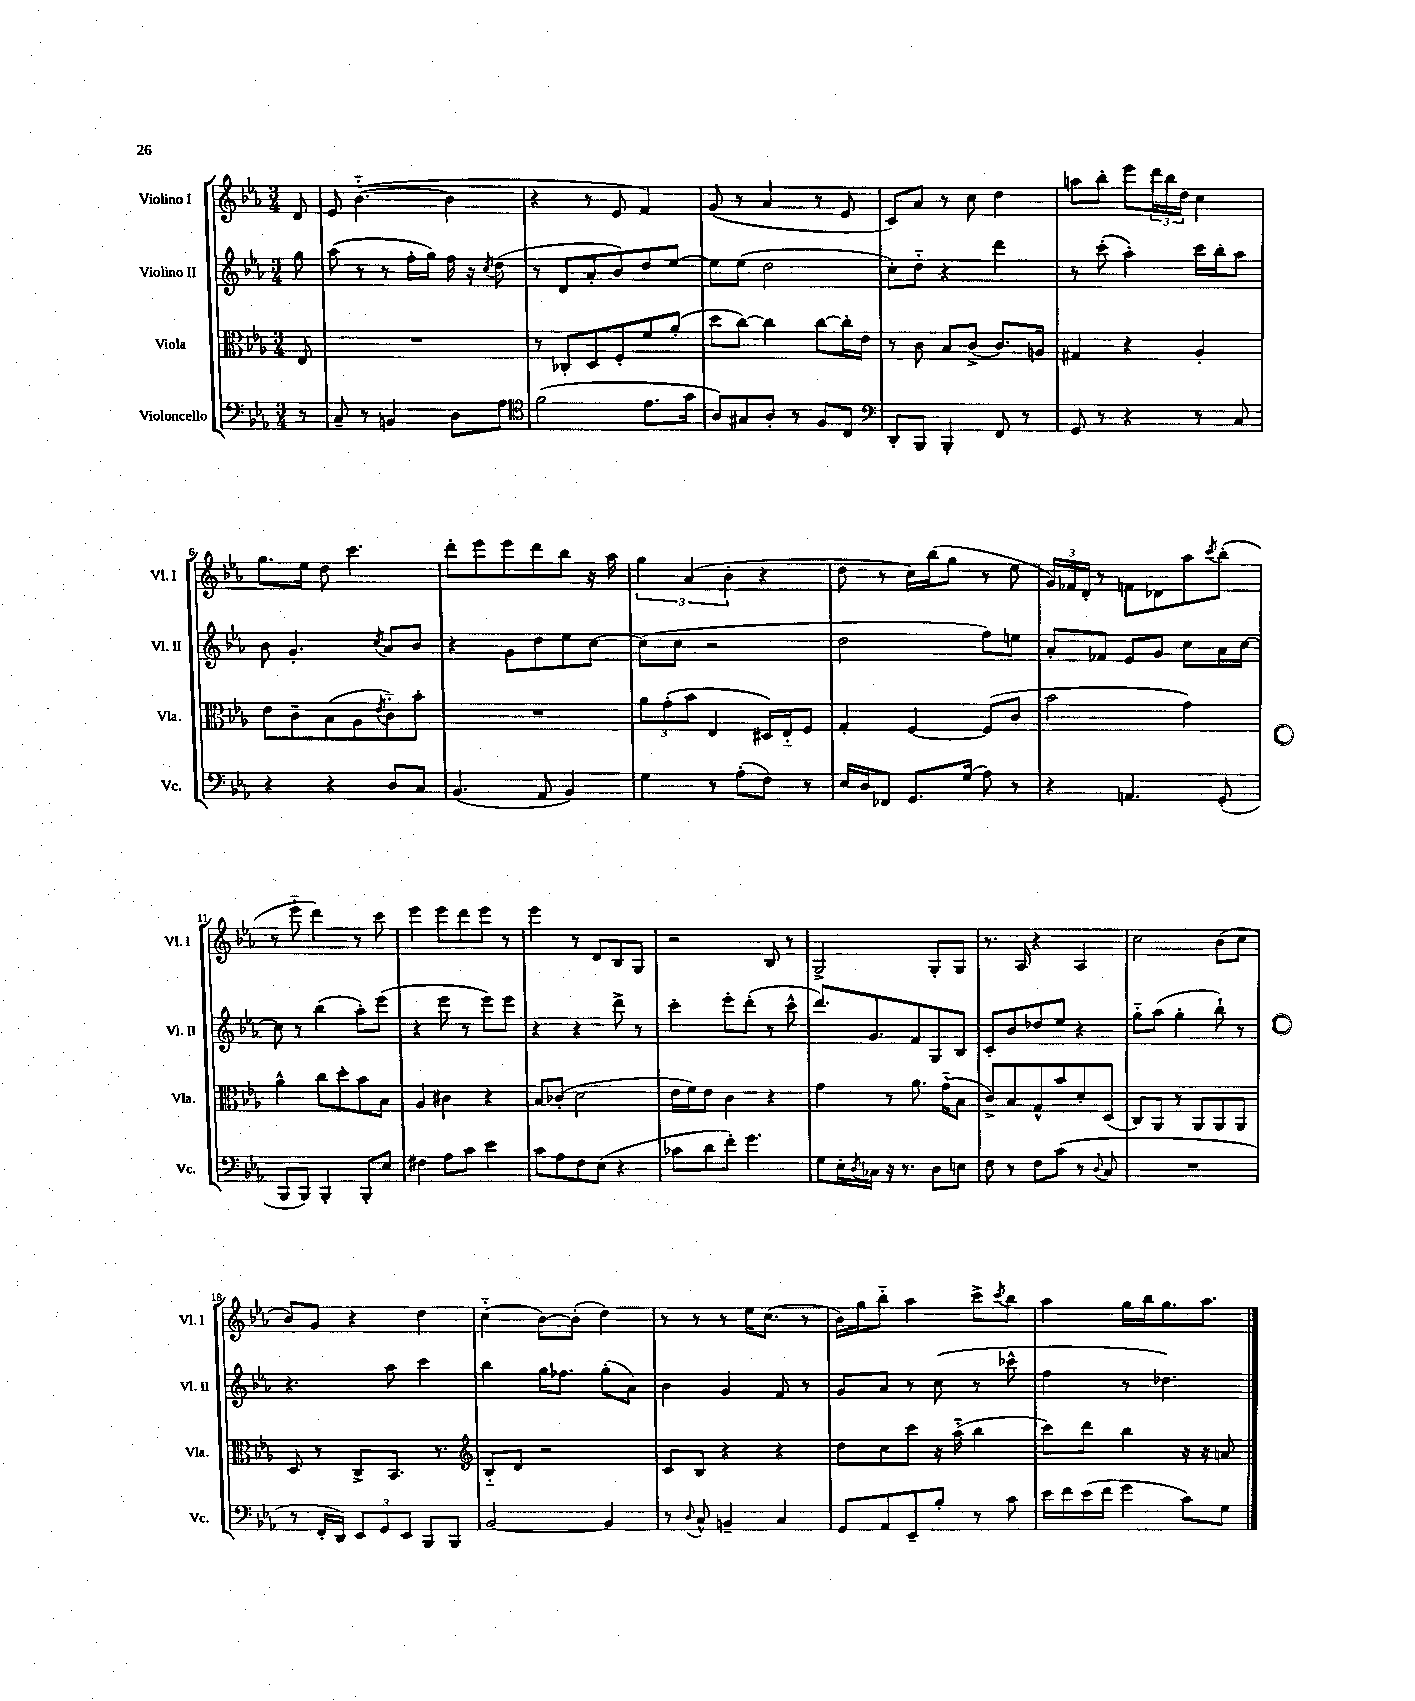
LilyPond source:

<<
\new StaffGroup <<
\new Staff = "s0" \with { instrumentName = "Violino I" shortInstrumentName = "Vl. I" } {
    \clef treble \key ees \major \numericTimeSignature \time 3/4 \partial 8
    d'8 |
    ees'8 bes'4.~-_( bes'4 |
    r4 r8 ees'8 f'4) |
    g'8( r8 aes'4 r8 ees'8 |
    c'8) aes'8 r8 c''8 d''4 |
    a''8 bes''8-. ees'''8 \tuplet 3/2 { d'''16 bes''16 d''16 } c''4 |
    g''8. ees''16 d''8 c'''4. |
    d'''8-. ees'''8 ees'''8 d'''8 bes''8 r16 aes''16 |
    \tuplet 3/2 { g''4 aes'4( bes'4-. } r4 |
    d''8 r8 c''16) bes''16( g''8 r8 ees''8 |
    \tuplet 3/2 { g'16) fes'16 d'16-. } r8 f'8 des'8 aes''8 \acciaccatura { c'''8 } bes''8-.( |
    r8 ees'''8-_ d'''4) r8 c'''8 |
    ees'''4 ees'''8 d'''8 ees'''8 r8 |
    ees'''4 r8 d'8 bes8 g8 |
    r2 bes8 r8 |
    g2-> g8-. g8 |
    r8. aes16 r4 aes4 |
    c''2 bes'8( c''8 |
    bes'8) g'8 r4 d''4 |
    c''4-_( bes'8~) bes'8-.( d''4) |
    r8 r8 r8 ees''16 c''8.( r8 |
    bes'16) g''16 bes''8-_ aes''4 c'''8-> \acciaccatura { c'''8 } bes''8 |
    aes''4 g''16 bes''16 g''8. aes''8. \bar "|." |
}
\new Staff = "s1" \with { instrumentName = "Violino II" shortInstrumentName = "Vl. II" } {
    \clef treble \key ees \major \numericTimeSignature \time 3/4 \partial 8
    g''8 |
    aes''8( r8 r8 f''16-. g''16) f''16 r16 \acciaccatura { c''8 } d''8( |
    r8 d'8 aes'8-. bes'8) d''8 ees''8~ |
    ees''8 ees''8( d''2 |
    c''8-.) d''8-_ r4 d'''4 |
    r8 c'''8-.( aes''4-.) c'''16 bes''16-. aes''8 |
    bes'8 g'4.-. \acciaccatura { c''8 } aes'8 bes'8 |
    r4 g'8 d''8 ees''8 c''8~ |
    c''8( c''8 r2 |
    d''2 f''8) e''8 |
    aes'8-. fes'8 ees'8 g'8 c''8 aes'16 c''16~ |
    c''8 r8 bes''4( aes''8-.) ees'''8( |
    r4 ees'''8 r8 ees'''8) ees'''8 |
    r4 r4 d'''8-> r8 |
    c'''4-. ees'''8-. d'''8-.( r8 c'''8-^ |
    d'''8.) g'8. f'8 g8 bes8 |
    c'8-. bes'8 des''8 ees''8 r4 |
    g''8-_ aes''8( g''4-. bes''8-!) r8 |
    r4. aes''8 c'''4 |
    bes''4 g''16 fes''8. g''8-.( aes'8) |
    bes'4 g'4 f'8 r8 |
    g'8 aes'8 r8 c''8( r8 ces'''8-^ |
    f''4 r8 des''4.) \bar "|." |
}
\new Staff = "s2" \with { instrumentName = "Viola" shortInstrumentName = "Vla." } {
    \clef alto \key ees \major \numericTimeSignature \time 3/4 \partial 8
    ees8 |
    R2. |
    r8 ces8-. d8 f8-. f'8 aes'8-.( |
    d''8 c''8~) c''4 c''8~ c''16-. ees'16 |
    r8 c'8 bes8 c'8->( c'8.) a16 |
    gis4 r4 aes4-. |
    ees'8 c'8-- bes8( aes8 \acciaccatura { ees'8 } c'8-_) bes'8-. |
    R2. |
    \tuplet 3/2 { aes'8 g'8-.( bes'8 } ees4 dis16) ees16-_ f8 |
    g4-. f4~ f8( c'8 |
    bes'2 g'4) |
    aes'4-^ c''8 d''8-. bes'8 bes8 |
    aes4 cis'4 r4 |
    bes8 ces'8-.( d'2 |
    ees'16 f'16) ees'8 c'4 r4 |
    g'4 r8 aes'8. g'16-_( bes8 |
    c'8->) bes8 g8-^ bes'8 d'8-. d8( |
    c8) aes,8 r8 aes,8 aes,8 aes,8 |
    d8 r8 c8-> bes,8. r8. |
    \clef treble bes8-_ d'8 r2 |
    c'8 bes8 r4 r4 |
    d''8 c''8 c'''8 r16 aes''16-_( bes''4 |
    c'''8) d'''8 bes''4 r16 r16 a'8 \bar "|." |
}
\new Staff = "s3" \with { instrumentName = "Violoncello" shortInstrumentName = "Vc." } {
    \clef bass \key ees \major \numericTimeSignature \time 3/4 \partial 8
    r8 |
    c8-- r8 b,4 d8 aes8 |
    \clef tenor f'2( ees'8. g'16 |
    aes8) gis8 aes8-. r8 f8 c8 |
    \clef bass d,8-. bes,,8 bes,,4-. f,8 r8 |
    g,8 r8 r4 r8 c8 |
    r4 r4 d8 c8 |
    bes,4.( aes,8 bes,4) |
    g4 r8 aes8-.( f8) r8 |
    ees16 d16 fes,8 g,8. g16( aes8) r8 |
    r4 a,4. g,8-.( |
    bes,,8 bes,,8) bes,,4-. bes,,8-. ees8 |
    fis4 aes8 c'8 ees'4 |
    c'8 aes8 f8 ees8( r4 |
    ces'8 d'8 f'8-.) g'4. |
    g8 ees16-. \acciaccatura { d8 } ces16 r16 r8. d8 e8 |
    f8 r8 f8 c'8( r8 \appoggiatura { d8 } c8 |
    R2. |
    r8 f,16-. d,16) \tuplet 3/2 { ees,8 g,8 ees,8 } bes,,8 bes,,8 |
    bes,2~ bes,4 |
    r8 \appoggiatura { d8 } c8-^ b,4-- c4 |
    g,8 aes,8 ees,8-- bes8-. r8 c'8 |
    ees'16 f'16 ees'16( f'16 g'4 c'8) g8 \bar "|." |
}
>>
>>
